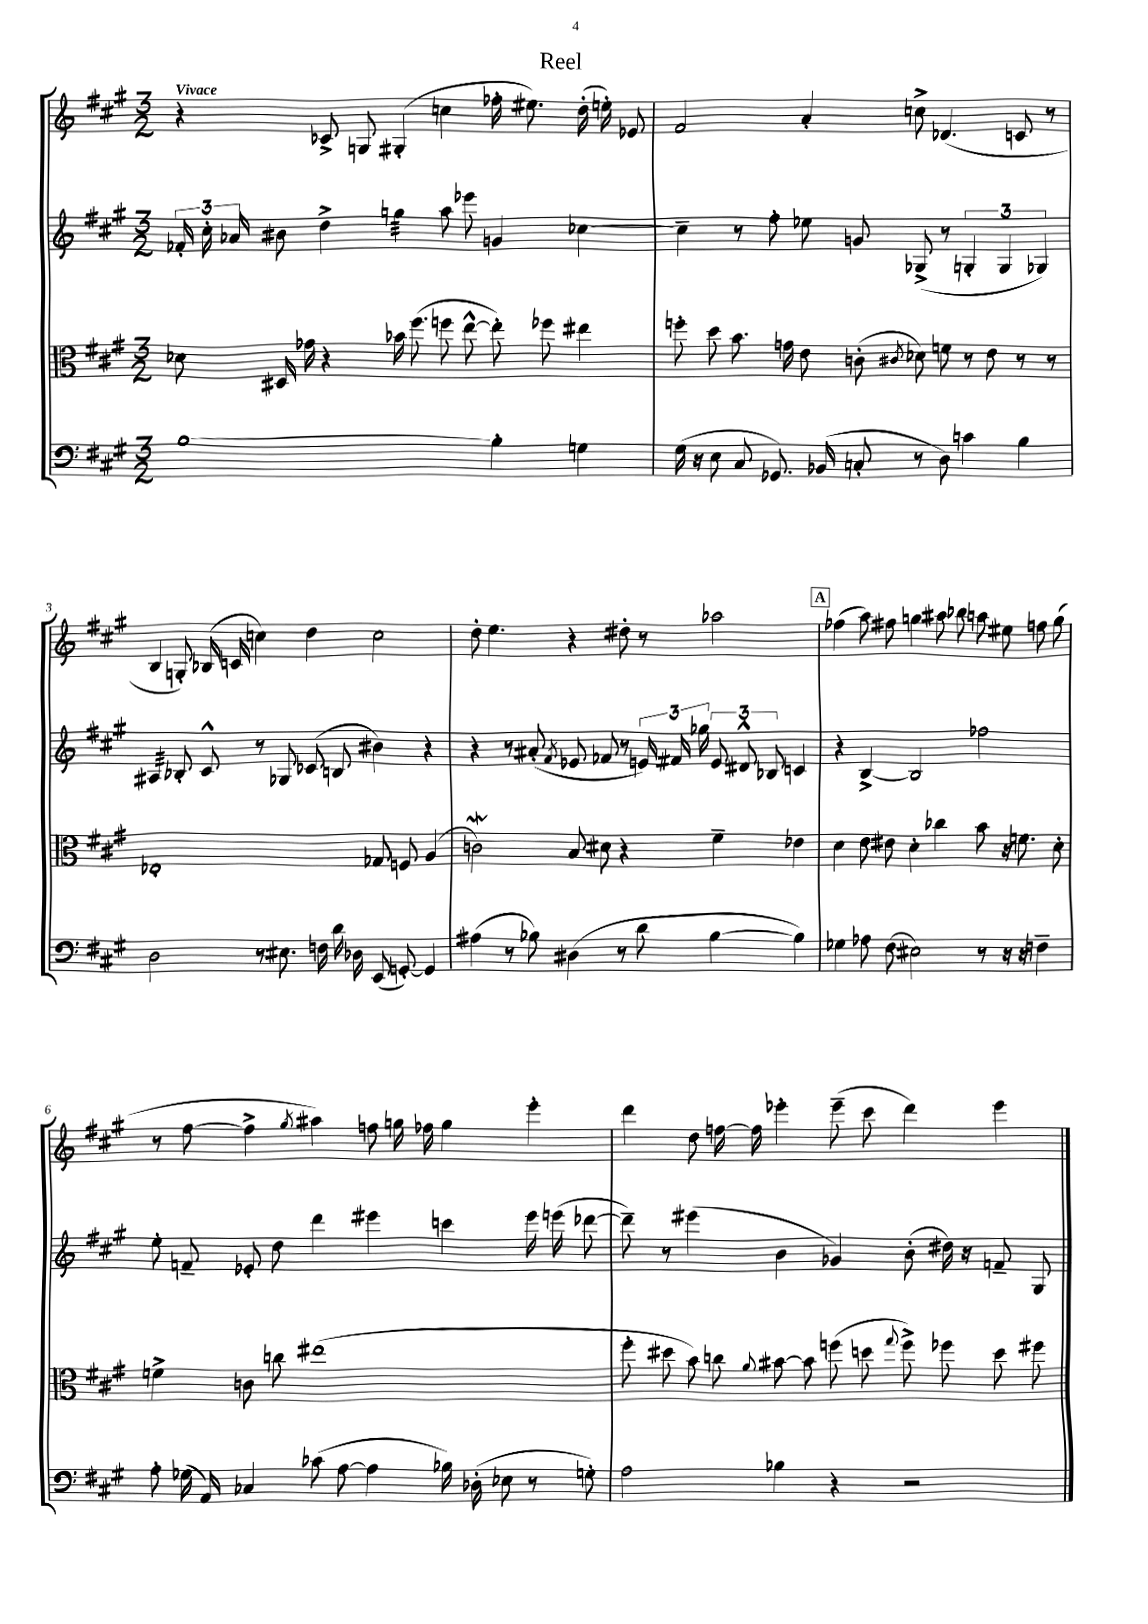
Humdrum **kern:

**kern	**kern	**kern	**kern
*staff4	*staff3	*staff2	*staff1
*clefF4	*clefC3	*clefG2	*clefG2
*k[f#c#g#]	*k[f#c#g#]	*k[f#c#g#]	*k[f#c#g#]
*M3/2	*M3/2	*M3/2	*M3/2
[1B	8d-	24f-'	4r
.	.	24cc#'	.
.	.	24a-	.
.	16D#	8b#	.
.	16g-	.	.
.	4r	4dd^	8c-^
.	.	.	8G
.	16b-	4gg	(4G#'
.	(8.ff#	.	.
.	8ff	8aa	4cc
.	[8ee^^	8eee-	.
4B']	8ee'])	4g	16ff-'
.	.	.	8.ee#)
.	8ff-	.	.
4G	4ee#	[4cc-	(16dd'
.	.	.	16ee')
.	.	.	8e-
=	=	=	=
(16G#	8ff'	4cc-~]	2f#
16r	.	.	.
8E	8dd	.	.
8C#	8.b	8r	.
8.GG-)	.	8ff#'	.
.	16g	.	.
.	8e	8ee-	4a'
(16BB-	.	.	.
8C'	(8c'	8g	.
.	8qc#	.	.
8r	8d-)	(8G-^	8cc^
8D)	8f	8r	(4.d-
4c	8r	6G'	.
.	8e	.	.
.	.	6G	.
4B	8r	.	8c
.	.	6G-)	.
.	8r	.	8r
=	=	=	=
2D	1E-'	4A#	4B
.	.	8B-'	8G')
.	.	8c#^^	(16B-
.	.	.	16c
8r	.	8r	4cc)
8.E#	.	8G-	.
.	.	(8c-	4dd
16F	.	.	.
16d	.	8B	.
16D-	.	.	.
(8EE	8G-	4b#)	2cc
[8GG')	8F	.	.
4GG]	(4A	4r	.
=	=	=	=
(4A#	2c)	4r	8dd'
.	.	.	4.ee
8r	.	8r	.
8B-)	.	(8a#'	.
.	.	8qf#	.
(4D#	8B	8e-	4r
.	8d#	8f-	.
8r	4r	8r	8dd#'
8d	.	24e)	8r
.	.	24f#	.
.	.	24gg-	.
[4B-	4f#~	12e	2aa-
.	.	12d#^^	.
.	.	12B-	.
4B-])	4e-	4c	.
=	=	=	=
4G-	4d	4r	(4ff-
8A-	8e	[4B^	8aa)
(8F#	8e#	.	8ff#
2E#)	4d'	2B]	4gg
.	4cc-	.	8aa#
.	.	.	8bb-
8r	8b	2ff-	8aa
16r	16r	.	8ee#
16r	8.f	.	.
4F~	.	.	8ff
.	8d'	.	(8gg
=	=	=	=
8A'	4f^	8ee'	8r
(16G-	.	8f~	[8ff#
16AA)	.	.	.
4C-	8c	8e-'	4ff#^]
.	8cc	8dd	.
.	.	.	8qgg#
(8c-	(1ee#	4ddd	4aa#)
[8A	.	.	.
4A]	.	4eee#	8ff
.	.	.	16gg
.	.	.	16ff-
16B-)	.	4ccc	4gg
(16D-'	.	.	.
8E-	.	.	.
8r	.	16eee#	4eee'
.	.	(16eee	.
8G')	.	[8ddd-	.
=	=	=	=
2A	8ff#'	8ddd-~])	4ddd
.	8dd#	8r	.
.	8b)	(4eee#	8dd
.	8cc	.	[16ff
.	.	.	16ff]
.	8qqa	.	.
4B-	[8b#	4b	4eee-'
.	8b#]	.	.
4r	(8ff	4g-)	(8eee-~
.	8dd	.	8ccc#
.	8qqgg#	.	.
2r	8ff^)	(8b'	4ddd)
.	8ff-	16dd#)	.
.	.	16r	.
.	8dd	8f~	4eee-
.	8ff#	8G#	.
==	==	==	==
*-	*-	*-	*-
